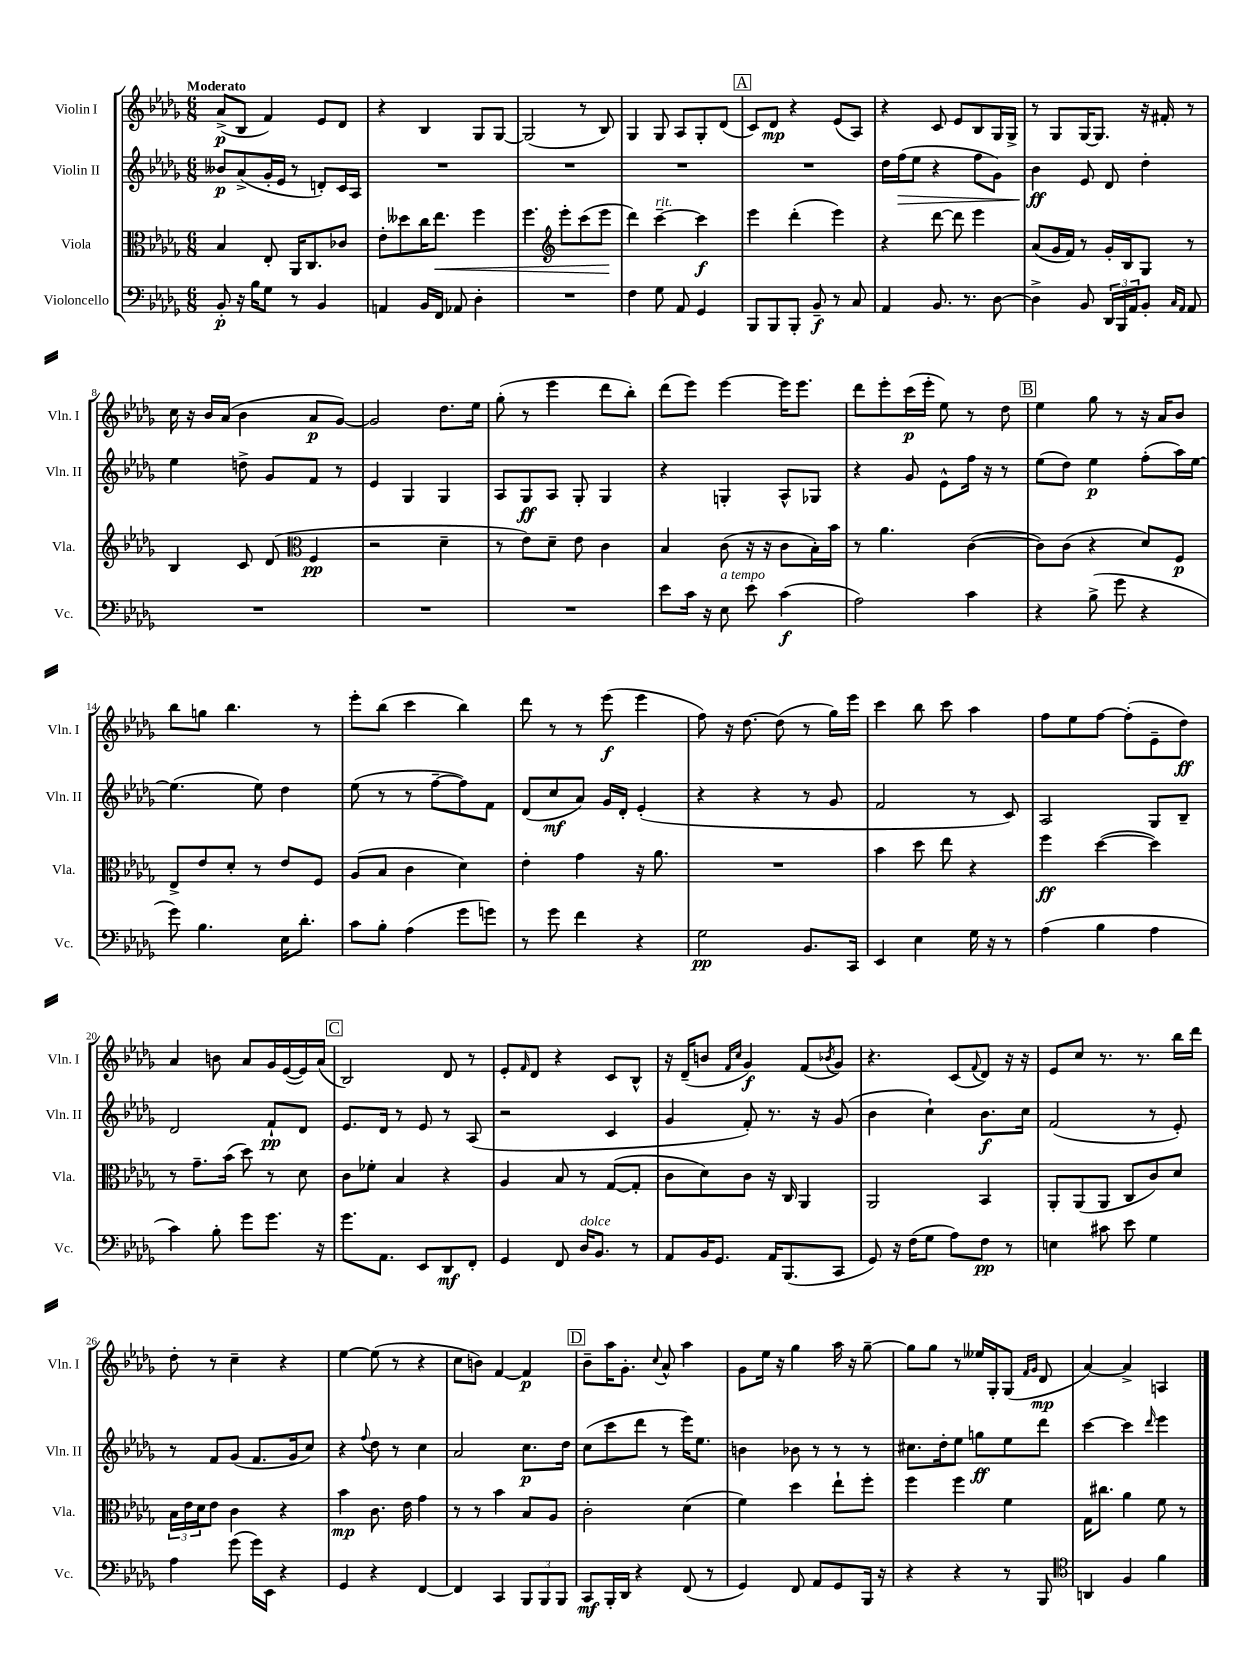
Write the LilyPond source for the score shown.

<<
\new StaffGroup <<
\new Staff = "s0" \with { instrumentName = "Violin I" shortInstrumentName = "Vln. I" } {
    \clef treble \key des \major \numericTimeSignature \time 6/8 \tempo "Moderato"
    aes'8->\p( bes8 f'4) ees'8 des'8 |
    r4 bes4 ges8 ges8~ |
    ges2( r8 bes8) |
    ges4 ges8 aes8 ges8-. des'8( |
    \mark \markup { \box "A" } c'8) des'8\mp r4 ees'8( aes8) |
    r4 c'8 ees'8 bes8 ges16 ges16-> |
    r8 ges8 ges16~ ges8. r16 fis'16-. r8 |
    c''16 r16 bes'16 aes'16( bes'4 aes'8\p ges'8~) |
    ges'2 des''8. ees''16 |
    ges''8-.( r8 ees'''4 des'''8 bes''8-.) |
    des'''8( ees'''8) ees'''4~ ees'''16 ees'''8. |
    des'''8 ees'''8-. c'''16\p( ees'''16-. ees''8) r8 des''8 |
    \mark \markup { \box "B" } ees''4 ges''8 r8 r16 aes'16 bes'8 |
    bes''8 g''8 bes''4. r8 |
    ees'''8-. bes''8( c'''4 bes''4) |
    des'''8 r8 r8 ees'''8\f( ees'''4 |
    f''8) r16 des''8.~ des''8( r8 ges''16) ees'''16 |
    c'''4 bes''8 c'''8 aes''4 |
    f''8 ees''8 f''8~ f''8-.( ees'8-- des''8\ff) |
    aes'4 b'8 aes'8 ges'16 ees'16~( ees'16) aes'16( |
    \mark \markup { \box "C" } bes2) des'8 r8 |
    ees'8-. \grace { f'16 } des'8 r4 c'8 bes8-^ |
    r16 des'16--( b'8 \grace { f'16 c''16 } ges'4\f) f'8( \acciaccatura { bes'8 } ges'8) |
    r4. c'8( \appoggiatura { f'8 } des'8) r16 r16 |
    ees'8 c''8 r8. r8. bes''16 des'''16 |
    des''8-. r8 c''4-- r4 |
    ees''4~ ees''8( r8 r4 |
    c''8 b'8) f'4~ f'4\p |
    \mark \markup { \box "D" } bes'8-- aes''16 ges'8.-. \appoggiatura { c''8 } aes'8-^ aes''4 |
    ges'8 ees''16 r16 ges''4 aes''16 r16 ges''8~-- |
    ges''8 ges''8 r8 eeses''16 ges16-. ges8( \grace { f'16 ges'16 } des'8\mp |
    aes'4~) aes'4-> a4 \bar "|." |
}
\new Staff = "s1" \with { instrumentName = "Violin II" shortInstrumentName = "Vln. II" } {
    \clef treble \key des \major \numericTimeSignature \time 6/8
    beses'8\p aes'8->( ges'16-. ees'16 r8 d'8-.) c'16 aes16 |
    R2. |
    R2. |
    R2. |
    \mark \markup { \box "A" } R2. |
    des''16 f''16\>( ees''8 r4 f''8 ges'8) |
    bes'4\ff\! ees'8 des'8 des''4-. |
    ees''4 d''8-> ges'8 f'8 r8 |
    ees'4 ges4 ges4 |
    aes8 ges8\ff aes8 ges8-. ges4 |
    r4 g4-. aes8-^ ges8 |
    r4 ges'8 ees'8-^ f''16 r16 r8 |
    \mark \markup { \box "B" } ees''8( des''8) ees''4\p f''8-.( aes''16) ees''16~ |
    ees''4.( ees''8) des''4 |
    ees''8( r8 r8 f''8~-- f''8) f'8 |
    des'8( c''8\mf aes'8) ges'16 des'16-. ees'4-.( |
    r4 r4 r8 ges'8 |
    f'2 r8 c'8) |
    aes2 ges8 bes8-- |
    des'2 f'8-!\pp des'8 |
    \mark \markup { \box "C" } ees'8. des'16 r8 ees'8 r8 aes8( |
    r2 c'4 |
    ges'4 f'8-.) r8. r16 ges'8( |
    bes'4 c''4-!) bes'8.\f c''16 |
    f'2( r8 ees'8-.) |
    r8 f'8 ges'8( f'8. ges'16 c''8) |
    r4 \appoggiatura { f''8 } des''8 r8 c''4 |
    aes'2 c''8.\p des''16 |
    \mark \markup { \box "D" } c''8( c'''8 des'''8 r8 ees'''16) ees''8. |
    b'4 bes'8 r8 r8 r8 |
    cis''8. des''16-. ees''8 g''8\ff ees''8 des'''8 |
    c'''4~ c'''4 \grace { des'''16 } ees'''4 \bar "|." |
}
\new Staff = "s2" \with { instrumentName = "Viola" shortInstrumentName = "Vla." } {
    \clef alto \key des \major \numericTimeSignature \time 6/8
    bes4 ees8-. aes,16 c8. ces'8 |
    ees'8-. deses''8 c''16 ees''8.\< f''4 |
    f''4. \clef treble ees'''8-. c'''8( ees'''8\! |
    des'''4) c'''4~--^\markup { \italic "rit." } c'''4\f |
    \mark \markup { \box "A" } ees'''4 des'''4-.( ees'''4) |
    r4 des'''8~ des'''8 ees'''4 |
    aes'8( ges'16 f'16) r8 ges'16-. bes16 ges8 r8 |
    bes4 c'8 des'8( \clef alto f4\pp |
    r2 des'4-- |
    r8 ees'8) des'8-- ees'8 c'4 |
    bes4 c'8( r16 r16 c'8 bes16-.) bes'16 |
    r8 aes'4. c'4~( |
    \mark \markup { \box "B" } c'8) c'8( r4 des'8) f8\p |
    ees8-> ees'8 des'8-. r8 ees'8 f8 |
    aes8( bes8 c'4 des'4) |
    ees'4-. ges'4 r16 aes'8. |
    R2. |
    bes'4 des''8 ees''8 r4 |
    f''4\ff des''4~( des''4) |
    r8 ges'8.-- bes'16( des''8) r8 des'8 |
    \mark \markup { \box "C" } c'8 fes'8-. bes4 r4 |
    aes4 bes8 r8 ges8~( ges8-. |
    c'8 des'8) c'8 r16 c16 aes,4 |
    aes,2 bes,4 |
    aes,8-. aes,8( aes,8 c8 c'8) des'8 |
    \tuplet 3/2 { bes16 ees'16 des'16 } ees'8 c'4 r4 |
    bes'4\mp c'8. ees'16 ges'4 |
    r8 r8 bes'4 bes8 aes8 |
    \mark \markup { \box "D" } c'2-. des'4( |
    f'4) des''4 ees''8-! f''8-. |
    f''4 f''4 f'4 |
    ges16 cis''8. aes'4 f'8 r8 \bar "|." |
}
\new Staff = "s3" \with { instrumentName = "Violoncello" shortInstrumentName = "Vc." } {
    \clef bass \key des \major \numericTimeSignature \time 6/8
    bes,8-.\p r16 bes16 ges8 r8 bes,4 |
    a,4 bes,16 f,16 aes,8 des4-. |
    R2. |
    f4 ges8 aes,8 ges,4 |
    \mark \markup { \box "A" } bes,,8 bes,,8 bes,,8-. bes,8--\f r8 c8 |
    aes,4 bes,8. r8. des8~ |
    des4-> bes,8 \tuplet 3/2 { des,16 bes,,16 aes,16 } bes,8-. \grace { c16 aes,16 } aes,8 |
    R2. |
    R2. |
    R2. |
    ees'8 c'16 r16 ees8^\markup { \italic "a tempo" } ees'8 c'4\f( |
    aes2) c'4 |
    \mark \markup { \box "B" } r4 bes8->( ges'8 r4 |
    ges'8) bes4. ees16 des'8.-. |
    c'8 bes8-. aes4( ges'8 g'8) |
    r8 ges'8 f'4 r4 |
    ges2\pp bes,8. c,16 |
    ees,4 ees4 ges16 r16 r8 |
    aes4( bes4 aes4 |
    c'4) bes8-. ges'8 ges'8. r16 |
    \mark \markup { \box "C" } ges'8. aes,8. ees,8 des,8\mf f,8-. |
    ges,4 f,8 des16^\markup { \italic "dolce" } bes,8. r8 |
    aes,8 bes,16 ges,8. aes,16 bes,,8.( c,8 |
    ges,8) r16 f16( ges8 aes8) f8\pp r8 |
    e4 cis'8 ees'8 ges4 |
    aes4 ges'8( ges'16) ees,16 r4 |
    ges,4 r4 f,4~ |
    f,4 c,4 \tuplet 3/2 { bes,,8 bes,,8 bes,,8 } |
    \mark \markup { \box "D" } c,8\mf bes,,16-. des,16 r4 f,8( r8 |
    ges,4) f,8 aes,8 ges,8 bes,,16 r16 |
    r4 r4 r8 bes,,8 |
    \clef tenor a,4 f4 f'4 \bar "|." |
}
>>
>>
